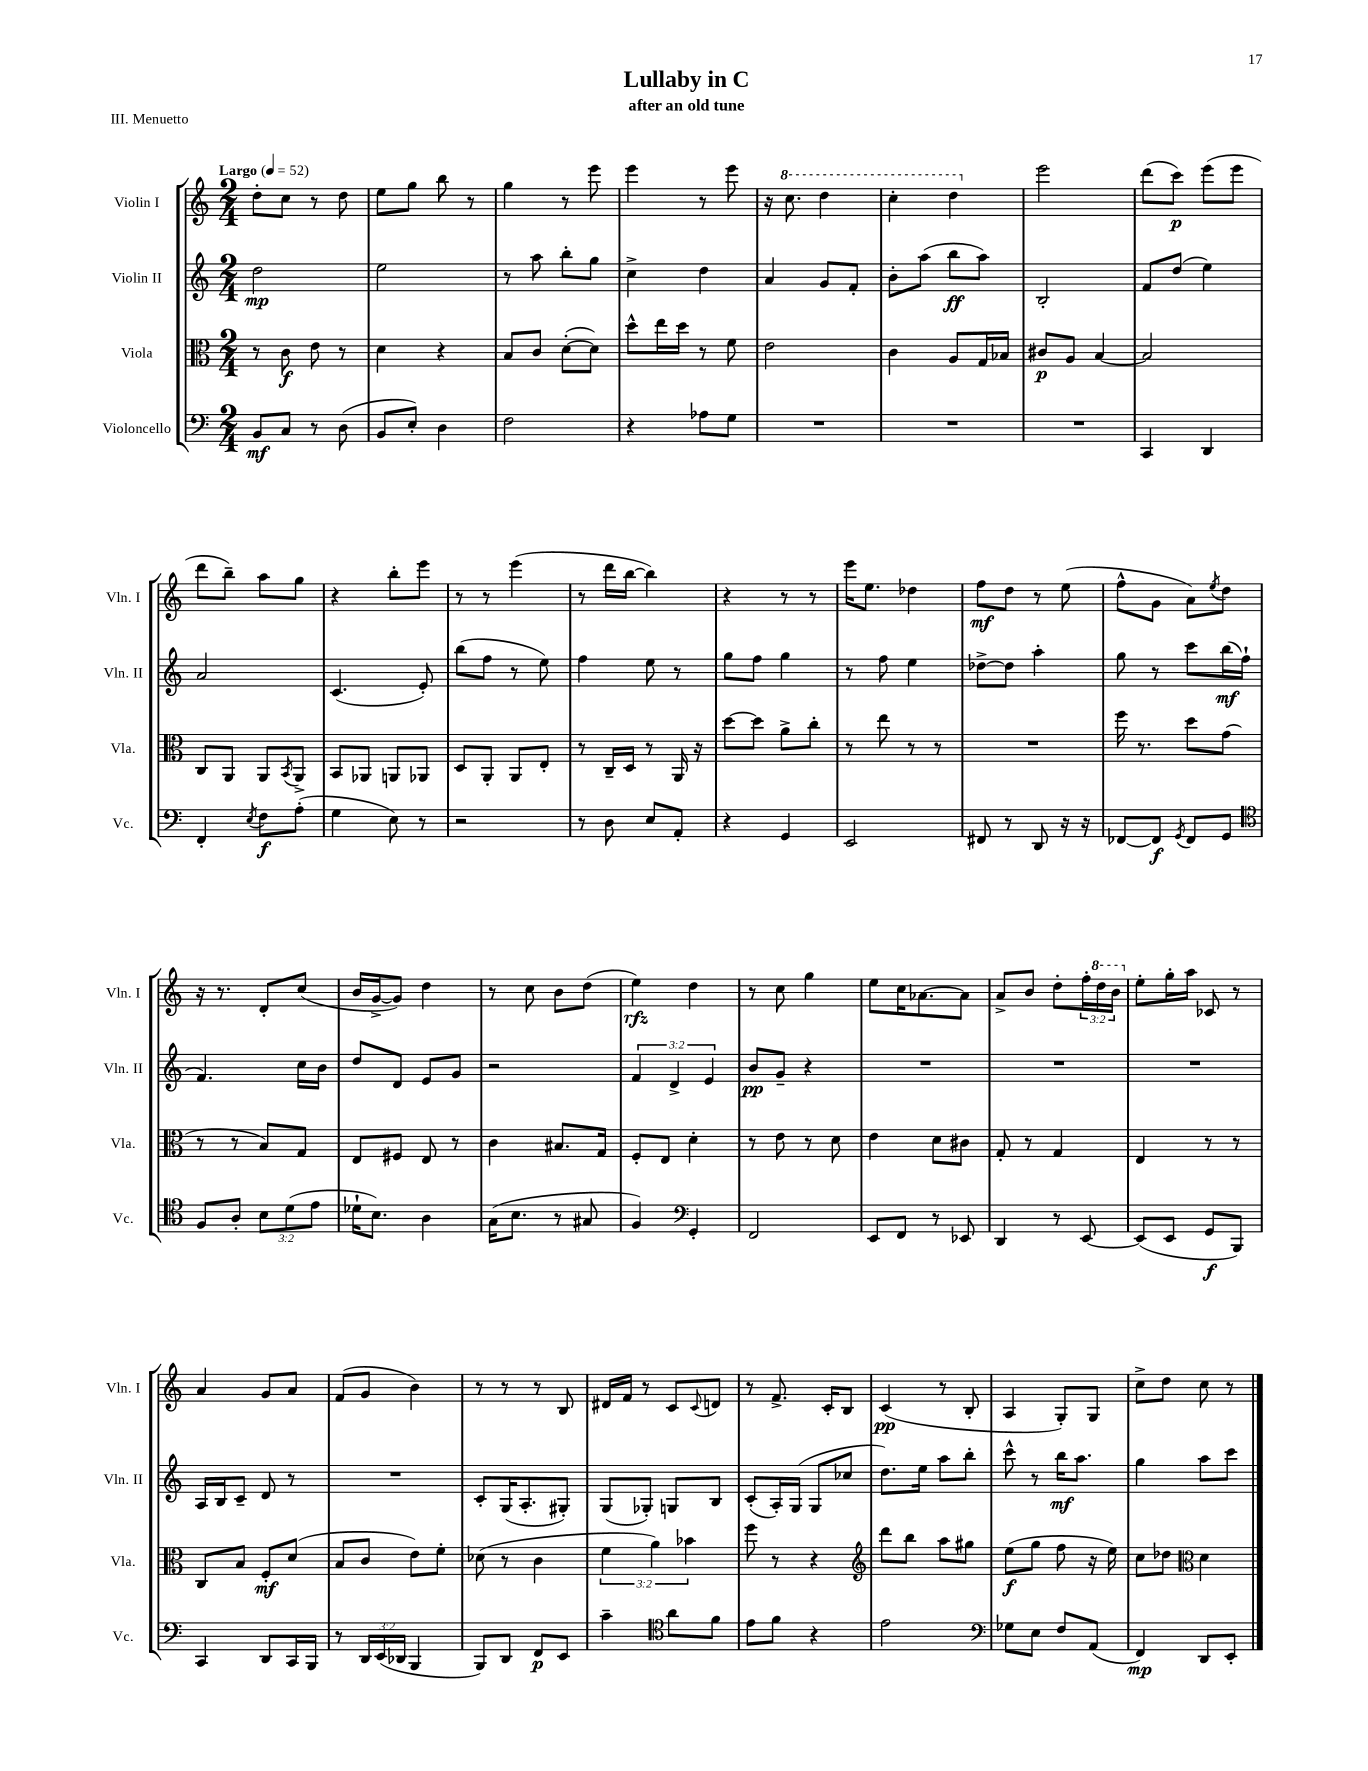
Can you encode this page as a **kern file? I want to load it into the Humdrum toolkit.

**kern	**dynam	**kern	**dynam	**kern	**dynam	**kern	**dynam
*part4	*part4	*part3	*part3	*part2	*part2	*part1	*part1
*staff4	*staff4	*staff3	*staff3	*staff2	*staff2	*staff1	*staff1
*I"Violoncello	*	*I"Viola	*	*I"Violin II	*	*I"Violin I	*
*I'Vc.	*	*I'Vla.	*	*I'Vln. II	*	*I'Vln. I	*
*clefF4	*	*clefC3	*	*clefG2	*	*clefG2	*
*k[]	*	*k[]	*	*k[]	*	*k[]	*
*M2/4	*	*M2/4	*	*M2/4	*	*M2/4	*
*MM52	*	*MM52	*	*MM52	*	*MM52	*
=1	=1	=1	=1	=1	=1	=1	=1
!	!	!	!	!	!	!LO:TX:a:B:t=Largo	!
8BB/L	mf	8r	.	2dd\	mp	8dd'\L	.
8C/J	.	8c\	f	.	.	8cc\J	.
8r	.	8e\	.	.	.	8r	.
(8D\	.	8r	.	.	.	8dd\	.
=2	=2	=2	=2	=2	=2	=2	=2
8BB/L	.	4d\	.	2ee\	.	8ee\L	.
8E'/J)	.	.	.	.	.	8gg\J	.
4D\	.	4r	.	.	.	8bb\	.
.	.	.	.	.	.	8r	.
=3	=3	=3	=3	=3	=3	=3	=3
2F\	.	8B/L	.	8r	.	4gg\	.
.	.	8c/J	.	8aa\	.	.	.
.	.	([8d'\L	.	8bb'\L	.	8r	.
.	.	8d\J])	.	8gg\J	.	8eee\	.
=4	=4	=4	=4	=4	=4	=4	=4
4r	.	8dd^^\L	.	4cc^\	.	4eee\	.
.	.	16ee\L	.	.	.	.	.
.	.	16dd\JJ	.	.	.	.	.
8A-X\L	.	8r	.	4dd\	.	8r	.
8G\J	.	8f\	.	.	.	8eee\	.
=5	=5	=5	=5	=5	=5	=5	=5
2r	.	2e\	.	4a/	.	16r	.
*	*	*	*	*	*	*8va	*
.	.	.	.	.	.	8.ccc\	.
.	.	.	.	8g/L	.	4ddd\	.
.	.	.	.	8f'/J	.	.	.
=6	=6	=6	=6	=6	=6	=6	=6
2r	.	4c\	.	8b'\L	.	4ccc'\	.
.	.	.	.	(8aa\J	.	.	.
.	.	8A/L	.	8bb\L	ff	4ddd\	.
.	.	16G/L	.	8aa\J)	.	.	.
.	.	16B-X/JJ	.	.	.	.	.
=7	=7	=7	=7	=7	=7	=7	=7
*	*	*	*	*	*	*X8va	*
2r	.	8c#X/L	p	2B'/	.	2eee\	.
.	.	8A/J	.	.	.	.	.
.	.	[4B/	.	.	.	.	.
=8	=8	=8	=8	=8	=8	=8	=8
4CC/	.	2B/]	.	8f/L	.	(8ddd\L	.
.	.	.	.	(8dd/J	.	8ccc\J)	p
4DD/	.	.	.	4ee\)	.	(8eee\L	.
.	.	.	.	.	.	8eee\J	.
!!LO:LB:g=z
=9	=9	=9	=9	=9	=9	=9	=9
4FF'/	.	8C/L	.	2a/	.	8ddd\L	.
.	.	8AA/J	.	.	.	8bb~\J)	.
8qE/	.	.	.	.	.	.	.
8F\L	f	8AA/L	.	.	.	8aa\L	.
.	.	8qBB/	.	.	.	.	.
(8A'\J	.	8AA^/J	.	.	.	8gg\J	.
=10	=10	=10	=10	=10	=10	=10	=10
4G\	.	8BB/L	.	(4.c/	.	4r	.
.	.	8AA-X/J	.	.	.	.	.
8E\)	.	8AAn/L	.	.	.	8bb'\L	.
8r	.	8AA-X/J	.	8e'/)	.	8eee\J	.
=11	=11	=11	=11	=11	=11	=11	=11
2r	.	8D/L	.	(8bb\L	.	8r	.
.	.	8AA'/J	.	8ff\J	.	8r	.
.	.	8AA/L	.	8r	.	(4eee\	.
.	.	8E'/J	.	8ee\)	.	.	.
=12	=12	=12	=12	=12	=12	=12	=12
8r	.	8r	.	4ff\	.	8r	.
8D\	.	16C~/LL	.	.	.	16ddd\LL	.
.	.	16D/JJ	.	.	.	[16bb\JJ	.
8E/L	.	8r	.	8ee\	.	4bb\])	.
8AA'/J	.	16AA/	.	8r	.	.	.
.	.	16r	.	.	.	.	.
=13	=13	=13	=13	=13	=13	=13	=13
4r	.	[8dd\L	.	8gg\L	.	4r	.
.	.	8dd\J]	.	8ff\J	.	.	.
4GG/	.	8a^\L	.	4gg\	.	8r	.
.	.	8cc'\J	.	.	.	8r	.
=14	=14	=14	=14	=14	=14	=14	=14
2EE/	.	8r	.	8r	.	16eee\KL	.
.	.	.	.	.	.	8.ee\J	.
.	.	8ee\	.	8ff\	.	.	.
.	.	8r	.	4ee\	.	4dd-X\	.
.	.	8r	.	.	.	.	.
=15	=15	=15	=15	=15	=15	=15	=15
8FF#X/	.	2r	.	[8dd-X^\L	.	8ff\L	mf
8r	.	.	.	8dd-\J]	.	8dd\J	.
8DD/	.	.	.	4aa'\	.	8r	.
16r	.	.	.	.	.	(8ee\	.
16r	.	.	.	.	.	.	.
=16	=16	=16	=16	=16	=16	=16	=16
[8FF-X/L	.	16ff\	.	8gg\	.	8ff^^\L	.
.	.	8.r	.	.	.	.	.
8FF-/J]	f	.	.	8r	.	8g\J	.
8qGG/	.	.	.	.	.	.	.
8FF-/L	.	8dd\L	.	8ccc\L	.	8a\L)	.
.	.	.	.	.	.	8qee/	.
8GG/J	.	(8g\J	.	(16bb\L	mf	8dd\J	.
.	.	.	.	16ff`\JJ	.	.	.
!!LO:LB:g=z
=17	=17	=17	=17	=17	=17	=17	=17
*clefC4	*	*	*	*	*	*	*
8F/L	.	8r	.	4.f/)	.	16r	.
.	.	.	.	.	.	8.r	.
8A'/J	.	8r	.	.	.	.	.
12B\L	.	8B/L)	.	.	.	8d'/L	.
(12d\	.	.	.	.	.	.	.
.	.	8G/J	.	16cc\LL	.	(8cc/J	.
12e\J	.	.	.	.	.	.	.
.	.	.	.	16b\JJ	.	.	.
=18	=18	=18	=18	=18	=18	=18	=18
16d-X`\KL	.	8E/L	.	8dd/L	.	16b/LL	.
8.B\J)	.	.	.	.	.	[16g^/J	.
.	.	8F#X/J	.	8d/J	.	8g/J])	.
4A\	.	8E/	.	8e/L	.	4dd\	.
.	.	8r	.	8g/J	.	.	.
=19	=19	=19	=19	=19	=19	=19	=19
(16G\KL	.	4c\	.	2r	.	8r	.
8.B\J	.	.	.	.	.	.	.
.	.	.	.	.	.	8cc\	.
8r	.	8.B#X/L	.	.	.	8b\L	.
8G#X/	.	.	.	.	.	(8dd\J	.
.	.	16G/Jk	.	.	.	.	.
=20	=20	=20	=20	=20	=20	=20	=20
4F/)	.	8F'/L	.	6f/	.	4ee\)	rfz
.	.	8E/J	.	.	.	.	.
.	.	.	.	6d^/	.	.	.
*clefF4	*	*	*	*	*	*	*
4GG'/	.	4d'\	.	.	.	4dd\	.
.	.	.	.	6e/	.	.	.
=21	=21	=21	=21	=21	=21	=21	=21
2FF/	.	8r	.	8b/L	pp	8r	.
.	.	8e\	.	8g~/J	.	8cc\	.
.	.	8r	.	4r	.	4gg\	.
.	.	8d\	.	.	.	.	.
=22	=22	=22	=22	=22	=22	=22	=22
8EE/L	.	4e\	.	2r	.	8ee\L	.
8FF/J	.	.	.	.	.	16cc\K	.
.	.	.	.	.	.	[8.a-X\	.
8r	.	8d\L	.	.	.	.	.
8EE-X/	.	8c#X\J	.	.	.	8a-\J]	.
=23	=23	=23	=23	=23	=23	=23	=23
4DD/	.	8G'/	.	2r	.	8a^/L	.
.	.	8r	.	.	.	8b/J	.
8r	.	4G/	.	.	.	8dd'\L	.
[8EE/	.	.	.	.	.	24ff'\L	.
*	*	*	*	*	*	*8va	*
.	.	.	.	.	.	24ddd\	.
.	.	.	.	.	.	24bb\JJ	.
=24	=24	=24	=24	=24	=24	=24	=24
*	*	*	*	*	*	*X8va	*
(8EE/L]	.	4E/	.	2r	.	8ee'\L	.
8EE/J	.	.	.	.	.	16gg'\L	.
.	.	.	.	.	.	16aa\JJ	.
8GG/L	f	8r	.	.	.	8c-X/	.
8BBB/J)	.	8r	.	.	.	8r	.
!!LO:LB:g=z
=25	=25	=25	=25	=25	=25	=25	=25
4CC/	.	8C/L	.	16A/LL	.	4a/	.
.	.	.	.	16B/J	.	.	.
.	.	8B/J	.	8c~/J	.	.	.
8DD/L	.	8F'/L	mf	8d/	.	8g/L	.
16CC/L	.	(8d/J	.	8r	.	8a/J	.
16BBB/JJ	.	.	.	.	.	.	.
=26	=26	=26	=26	=26	=26	=26	=26
8r	.	8B/L	.	2r	.	(8f/L	.
24DD/LL	.	8c/J	.	.	.	8g/J	.
(24EE/	.	.	.	.	.	.	.
24DD-X/JJ	.	.	.	.	.	.	.
4BBB/	.	8e\L)	.	.	.	4b\)	.
.	.	8f'\J	.	.	.	.	.
=27	=27	=27	=27	=27	=27	=27	=27
8BBB/L)	.	(8d-X\	.	8c'/L	.	8r	.
8DD/J	.	8r	.	(16G/K	.	8r	.
.	.	.	.	8.A'/	.	.	.
8FF/L	p	4c\	.	.	.	8r	.
8EE/J	.	.	.	8G#X'/J)	.	8B/	.
=28	=28	=28	=28	=28	=28	=28	=28
4c~\	.	6f\	.	(8G/L	.	16d#X/LL	.
.	.	.	.	.	.	16f/JJ	.
.	.	.	.	8G-X'/J)	.	8r	.
.	.	6a\)	.	.	.	.	.
*clefC4	*	*	*	*	*	*	*
8a\L	.	.	.	8Gn/L	.	8c/L	.
.	.	6b-X\	.	.	.	.	.
.	.	.	.	.	.	8qqc/	.
8f\J	.	.	.	8B/J	.	8dn/J	.
=29	=29	=29	=29	=29	=29	=29	=29
8e\L	.	8ff\	.	(8c'/L	.	8r	.
8f\J	.	8r	.	16A'/L)	.	8.f^/	.
.	.	.	.	(16G/JJ	.	.	.
4r	.	4r	.	8G/L	.	.	.
.	.	.	.	.	.	16c'/KL	.
.	.	.	.	8cc-X/J	.	8B/J	.
=30	=30	=30	=30	=30	=30	=30	=30
*	*	*clefG2	*	*	*	*	*
2e\	.	8ddd\L	.	8.dd\L)	.	(4c/	pp
.	.	8bb\J	.	.	.	.	.
.	.	.	.	16ee\Jk	.	.	.
.	.	8aa\L	.	8aa\L	.	8r	.
.	.	8gg#X\J	.	8bb'\J	.	8B'/	.
=31	=31	=31	=31	=31	=31	=31	=31
*clefF4	*	*	*	*	*	*	*
8G-X\L	.	(8ee\L	f	8ccc^^\	.	4A/	.
8E\J	.	8gg\J	.	8r	.	.	.
8F/L	.	8ff\	.	16bb\KL	mf	8G'/L)	.
.	.	.	.	8.aa\J	.	.	.
(8AA/J	.	16r	.	.	.	8G/J	.
.	.	16ee\)	.	.	.	.	.
=32	=32	=32	=32	=32	=32	=32	=32
4FF/)	mp	8cc\L	.	4gg\	.	8cc^\L	.
.	.	8dd-X\J	.	.	.	8dd\J	.
*	*	*clefC3	*	*	*	*	*
8DD/L	.	4d\	.	8aa\L	.	8cc\	.
8EE'/J	.	.	.	8ccc\J	.	8r	.
==	==	==	==	==	==	==	==
*-	*-	*-	*-	*-	*-	*-	*-
